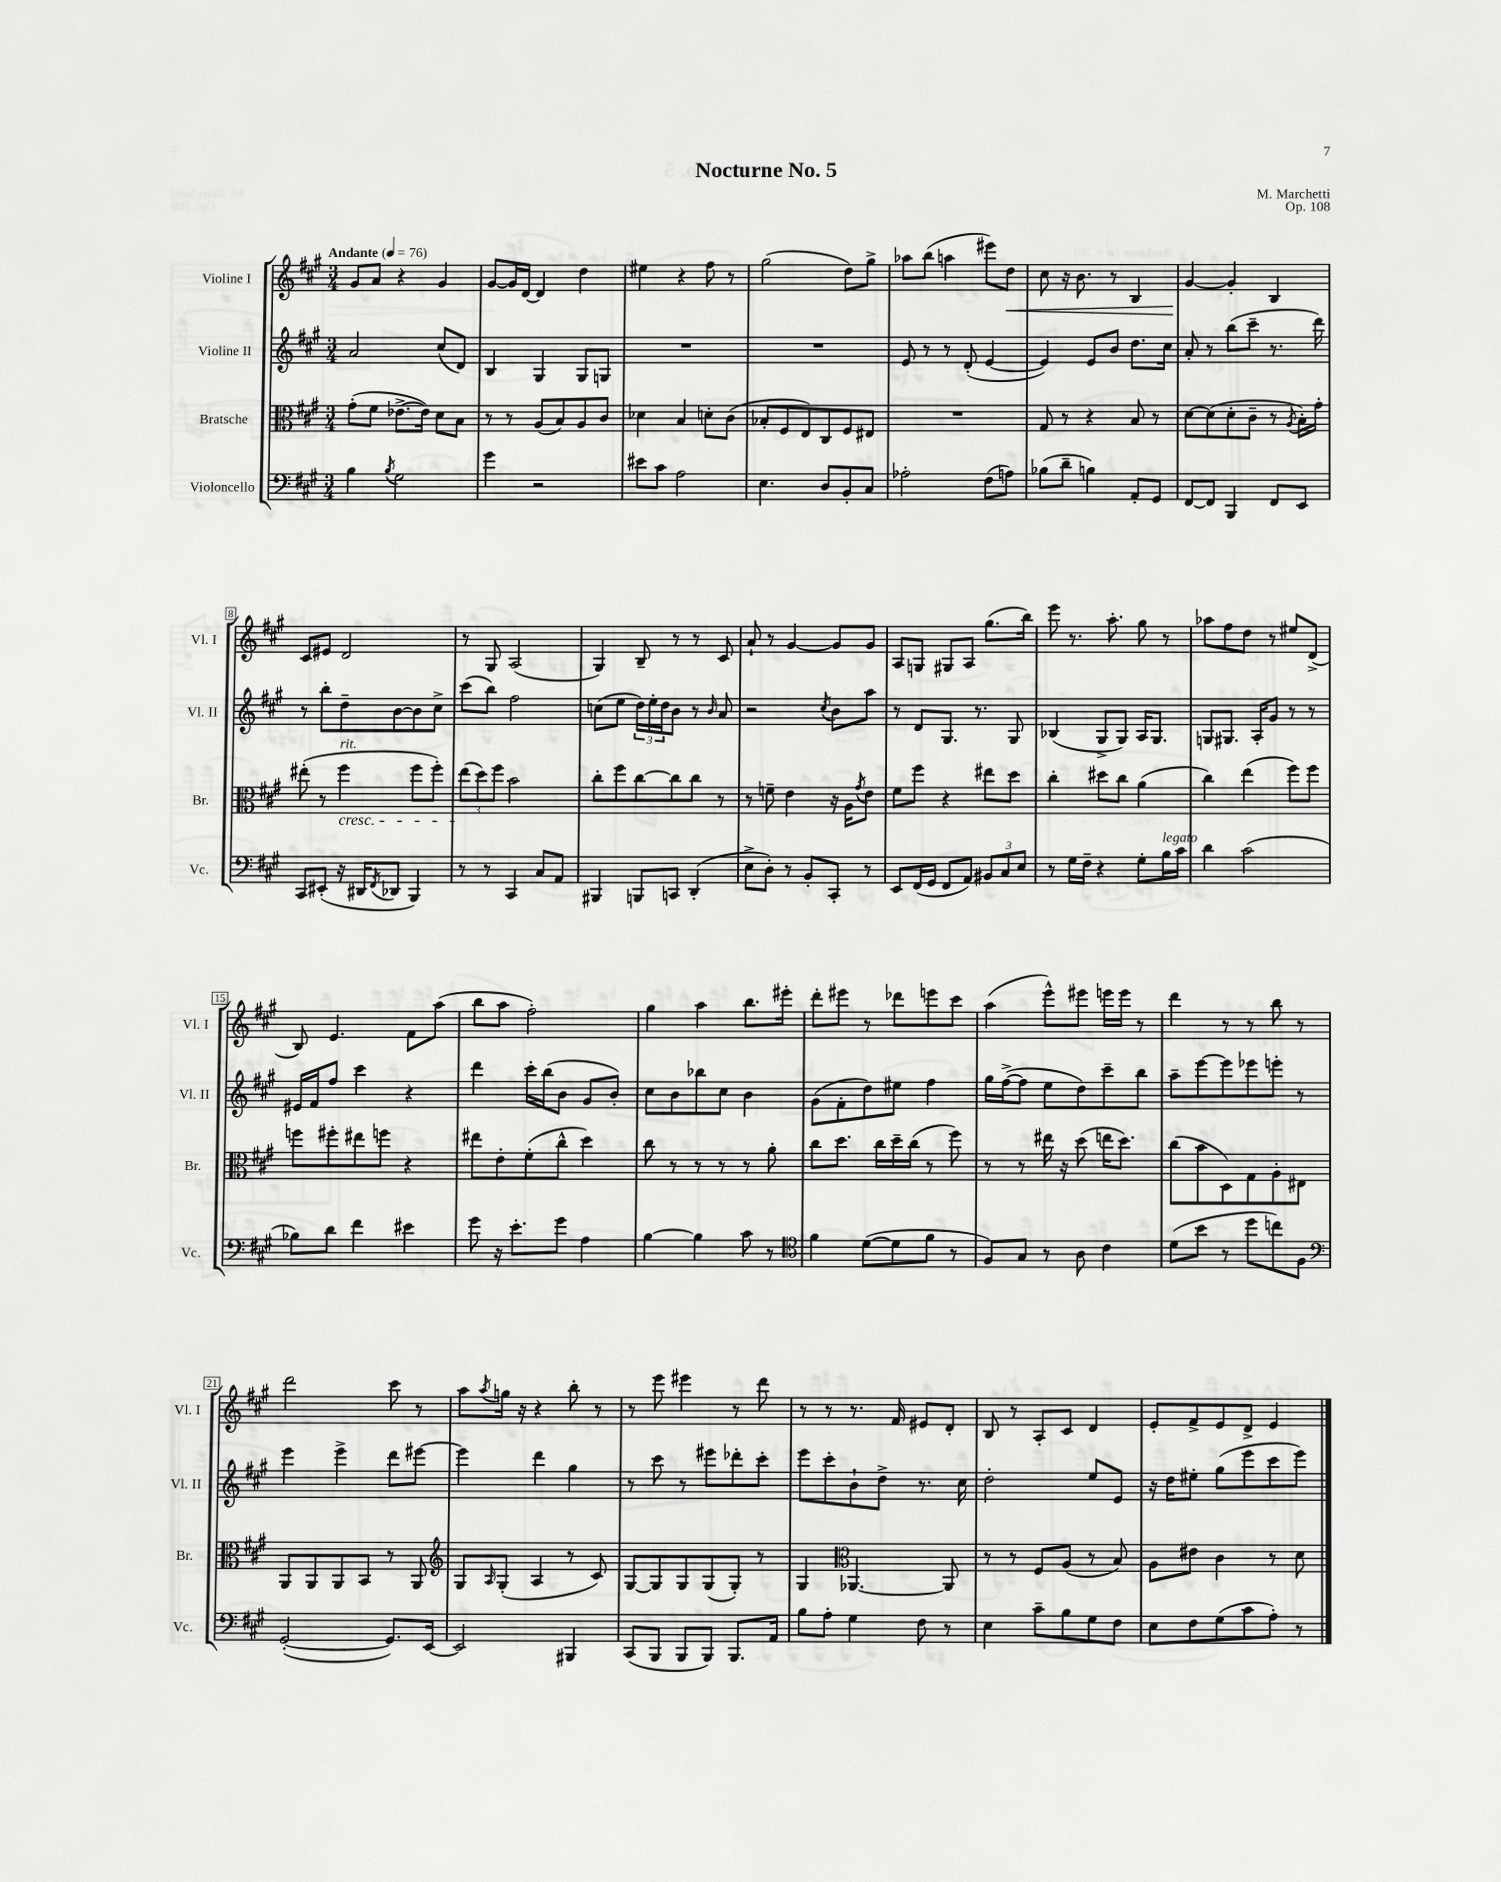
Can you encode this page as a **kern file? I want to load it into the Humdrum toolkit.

**kern	**kern	**kern	**kern
*staff4	*staff3	*staff2	*staff1
*clefF4	*clefC3	*clefG2	*clefG2
*k[f#c#g#]	*k[f#c#g#]	*k[f#c#g#]	*k[f#c#g#]
*M3/4	*M3/4	*M3/4	*M3/4
*MM76	*MM76	*MM76	*MM76
4B\	(8g#'\L	2a/	8g#/L
.	8f#\J	.	8a/J
8qB/	.	.	.
2G#\	[8.e-^\L	.	4r
.	16e-\]Jk)	.	.
.	8d\L	(8cc#/L	4g#/
.	8B\J	8d/J)	.
=	=	=	=
4g#\	8r	4B/	[8g#/L
.	8r	.	16g#/]L
.	.	.	[16d/JJ
2r	(8A/L	4G#/	4d/]
.	8B/)	.	.
.	8A/	8G#/L	4dd\
.	8c#/J	8G/J	.
=	=	=	=
8e#\L	4d-\	2.r	4ee#\
8c#\J	.	.	.
2A\	4B/	.	4r
.	8d'\L	.	8ff#\
.	(8c#\J	.	8r
=	=	=	=
4.E\	8B-'/L	2.r	(2gg#\
.	8F#/	.	.
.	8E/)	.	.
8D/L	8C#/	.	.
8BB'/	8F#/	.	8dd\L)
8C#/J	8E#/J	.	8gg#^\J
=	=	=	=
2A-'\	2.r	8e/	8aa-\L
.	.	8r	(8bb\J
.	.	8r	4aa\
.	.	(8d'/	.
(8F#\L	.	[4e/	8eee#\L)
8A\J)	.	.	8dd\J
=	=	=	=
(8B-\L	8G#/	4e/])	8cc#\
8d~\J	8r	.	16r
.	.	.	8.b\
4B\)	4r	8e/L	.
.	.	8b/J	8r
8AA'/L	8B/	8.dd\L	4B/
8GG#/J	8r	.	.
.	.	16cc#\Jk	.
=	=	=	=
[8FF#/L	[8d\L	8a'/	[4g#/
8FF#/]J	(8d\]	8r	.
4BBB/	8d'\	(8bb\L	4g#'/]
.	8c#~\J	8ccc#~\J	.
8FF#/L	8r	8.r	4B/
.	8qA/	.	.
8EE/J	16B'\LL)	.	.
.	16g#'\JJ	16ddd\)	.
=	=	=	=
8CC#/L	(8ee#'\	8r	8c#/L
(8EE#'/J	8r	8bb'\L	8e#/J
16r	4ff#\	8dd~\	2d/
16DD#/LK	.	.	.
8qFF#/	.	.	.
8DD-/J	.	[8b\	.
4BBB/)	8ff#\L	8b\]	.
.	8ff#'\J)	8cc#^\J	.
=	=	=	=
8r	(12ee\L	(8ccc#\L	8r
.	12dd\)	.	.
8r	.	8bb\J)	8G#/
.	12ff#\J	.	.
4CC#/	2b\	2ff#\	(2A/
8C#/L	.	.	.
8AA/J	.	.	.
=	=	=	=
4BBB#/	8cc#'\L	(8cc\L	4G#/)
.	8ff#\	8ee\J	.
8BBB/L	[8cc#\	24dd\LL)	8B~/
.	.	24ee'\	.
.	.	24dd\J	.
8CC/J	8cc#\]	8b\J	8r
(4DD'/	8cc#\J	8r	8r
.	.	16qqb/	.
.	8r	8a/	8c#/
=	=	=	=
8E^\L	8r	2r	8a`/
8D'\J)	8f~\	.	8r
8r	4e\	.	[4g#/
8BB'/L	.	.	.
.	.	8qcc#/	.
8CC#'/J	16r	8b\L	8g#/]L
.	16A\LK	.	.
.	8qg#/	.	.
8r	8e\J	8aa\J	8g#/J
=	=	=	=
8EE/L	8f#\L	8r	8A/L
(16FF#/L	8ff#\J	8d/L	8G/J
16GG#/JJ	.	.	.
8FF#/L	4r	8.G#/J	8G#/L
8AA/J)	.	.	8A/J
.	.	8.r	.
12BB#/L	8ee#\L	.	(8.gg#\L
12C#/	.	.	.
.	8dd\J	8G#/	.
12E/J	.	.	.
.	.	.	16bb\Jk)
=	=	=	=
8r	4cc#'\	(4B-/	8eee\
16G#\LL	.	.	8.r
16F#~\JJ	.	.	.
4r	8dd#\L	8G#^/L	.
.	.	.	8.aa'\
.	8cc#\J	8G#/J)	.
8G#'\L	(4a\	16A/LK	8gg#\
.	.	8.G#/J	.
16B\L	.	.	8r
16c#\JJ	.	.	.
=	=	=	=
4d\	4cc#\)	8G/L	8aa-\L
.	.	8.G#/J	8ff#\
(2c#\	(4ee\	.	8dd\J
.	.	16A'/LK	.
.	.	8g#/J	8r
.	8ff#\L)	8r	8ee#/L
.	8ff#\J	8r	(8d^/J
=	=	=	=
8B-\L)	8ff\L	16e#/LL	8B/)
.	.	16f#/J	.
8d\J	8ff#'\	8ff#/J	4.e/
4f#\	8ee#\	4ccc#\	.
.	8ff\J	.	.
4e#\	4r	4r	8f#\L
.	.	.	(8aa\J
=	=	=	=
8g#\	8ee#\L	4ddd\	8bb\L
16r	8e'\	.	8aa\J
8.e'\L	.	.	.
.	(8f#'\	16ccc#'\LL	2ff#'\)
.	.	(16bb\J	.
8g#\J	8cc#^^\J	8b\J	.
4A\	4dd\)	8g#/L	.
.	.	8b'/J)	.
=	=	=	=
[4B\	8cc#\	8cc#\L	4gg#\
.	8r	8b\	.
4B\]	8r	8bb-\	4aa\
.	8r	8cc#\J	.
8c#\	8r	4b\	8.bb\L
8r	8a'\	.	.
.	.	.	16eee#'\Jk
=	=	=	=
*clefC4	*	*	*
4f#\	8cc#\L	(8g#\L	8ddd'\L
.	8.dd\J	8f#'\	8eee#\J
([8d\L	.	8dd\)	8r
.	16cc#\LL	.	.
8d\]	16dd~\	8ee#\J	8ddd-\L
.	(16cc#\JJ	.	.
8f#\J	8r	4ff#\	8eee\
8r	8ff#\)	.	8ccc#\J
=	=	=	=
8F#/L)	8r	16gg#\LL	(4aa\
.	.	([16ff#^\J	.
8G#/J	8r	8ff#\]J	.
8r	16ee#\	8ee\L	8eee^^\L)
.	16r	.	.
8A\	(8dd\	8dd\)	8eee#\J
4c#\	16ee\LK	8ccc#~\	16eee\LL
.	8.dd\J)	.	16eee\JJ
.	.	8bb\J	8r
=	=	=	=
(8d\L	(8cc#\L	8aa~\L	4ddd\
8b\J	8b\	[8eee\	.
8r	8D\)	8eee\]	8r
8dd\L	8G#\	8eee-\	8r
8cc\)	8A'\	8eee'\J	8bb\
8F#\J	8E#\J	8r	8r
=	=	=	=
*clefF4	*	*	*
([2GG#'/	8AA/L	4eee\	2ddd\
.	8AA/	.	.
.	8AA/	4eee^\	.
.	8BB/J	.	.
8.GG#/]L)	8r	8ddd\L	8ccc#\
.	8AA/	[8eee#\J	8r
[16EE/Jk	.	.	.
=	=	=	=
*	*clefG2	*	*
2EE/]	8G#/L	4eee#\]	8aa\L
.	16qqA/	.	8qaa/
.	(8G#'/J	.	16gg\Jk
.	.	.	16r
.	4A/	4ddd\	4r
4BBB#/	8r	4gg#\	8bb'\
.	8c#/)	.	8r
=	=	=	=
(8CC#/L	[8G#/L	8r	8r
8BBB/J	8G#/]	8ccc#\	8eee\
8BBB/L	8G#/	8r	4eee#\
8BBB/J)	(8G#/	8eee#\L	.
8.BBB/L	8G#'/J)	8ddd-'\	8r
.	8r	8ccc#'\J	8ddd\
16AA/Jk	.	.	.
=	=	=	=
8B\L	4G#/	8eee\L	8r
8A'\J	.	8ccc#'\	8r
*	*clefC3	*	*
4G#\	[4.AA-/	8b`\	8.r
.	.	8dd^\J	.
.	.	.	16f#/
8F#\	.	8.r	8e#/L
8r	8AA-/]	.	8d'/J
.	.	16cc#\	.
=	=	=	=
4E\	8r	2dd'\	8B/
.	8r	.	8r
8c#~\L	8F#/L	.	8A'/L
8B\	(8A/J	.	8c#/J
8G#\	8r	8ee/L	4d/
8F#\J	8B/)	8e/J	.
=	=	=	=
8E\L	8A\L	16r	8e'/L
.	.	16dd\LK	.
8F#\	8e#\J	8ee#'\J	8f#^/
(8G#\	4c#\	(8gg#\L	8e/
8c#\	.	8eee\	8d^/J
8A'\J)	8r	8ccc#\	4e/
8r	8d\	8eee\J)	.
==	==	==	==
*-	*-	*-	*-
